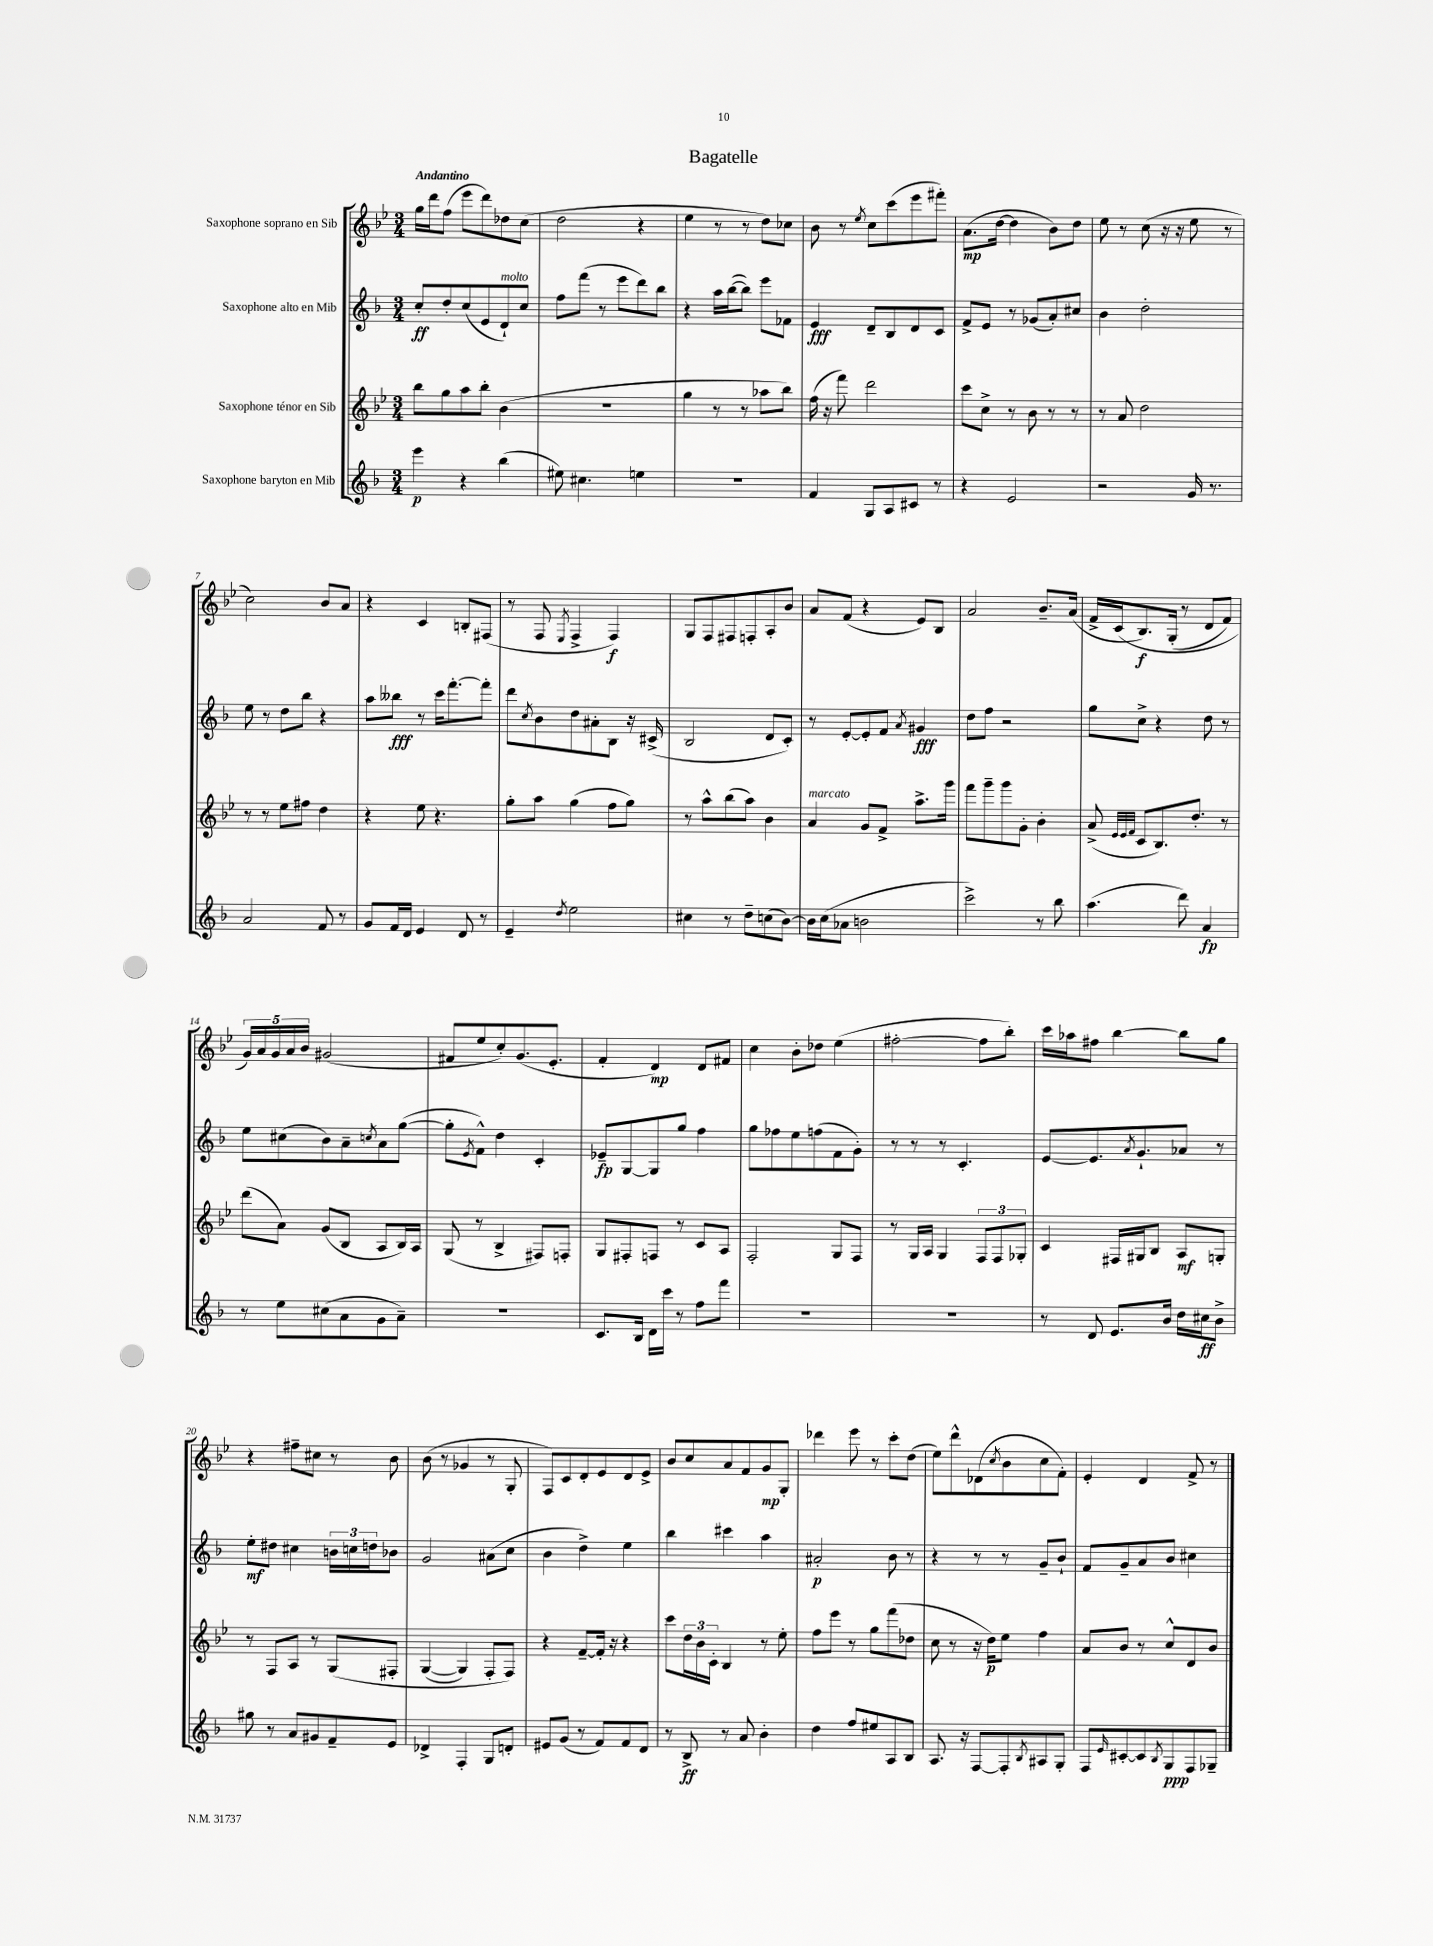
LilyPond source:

\header { title = "Bagatelle" }
<<
\new StaffGroup <<
\new Staff = "s0" \with { instrumentName = "Saxophone soprano en Sib" } {
    \clef treble \key bes \major \numericTimeSignature \time 3/4 \tempo "Andantino"
    g''16 d'''16 f''8( ees'''8 d'''8) des''8 c''8( |
    d''2 r4 |
    ees''4 r8 r8 d''8) ces''8 |
    bes'8 r8 \acciaccatura { ees''8 } c''8 c'''8( ees'''8 fis'''8-.) |
    a'8.\mp( d''16~ d''4 bes'8) d''8 |
    ees''8 r8 c''8( r16 r16 ees''8 r8 |
    c''2) bes'8 a'8 |
    r4 c'4 b8-. fis8( |
    r8 f8 \acciaccatura { ees8 } f4-> f4\f) |
    g8 f8 fis8 f8-. a8-. bes'8 |
    a'8 f'8( r4 ees'8) bes8 |
    a'2 bes'8.-- a'16( |
    f'16-> c'16\( bes8.\f) g16-.( r8 d'8 f'8) |
    \tuplet 5/4 { g'16\) a'16 g'16 a'16 bes'16 } gis'2( |
    fis'8 ees''8 c''8-.) g'8.( ees'8.-. |
    f'4-. d'4\mp) d'8 fis'8 |
    c''4 bes'8-. des''8 ees''4( |
    fis''2~-. fis''8 bes''8-.) |
    c'''16 aes''16 fis''8 bes''4~ bes''8 g''8 |
    r4 fis''8-- cis''8 r8 bes'8 |
    bes'8( r8 ges'4 r8 g8-. |
    f8) c'8 d'8-. ees'8 d'8 ees'8-> |
    bes'8 c''8 a'8 f'8 g'8\mp g8-. |
    des'''4 ees'''8 r8 c'''8-. d''8( |
    ees''8) d'''8-^ des'8( \acciaccatura { c''8 } bes'8 c''8 f'8-.) |
    ees'4-. d'4 f'8-> r8 \bar "|." |
}
\new Staff = "s1" \with { instrumentName = "Saxophone alto en Mib" } {
    \clef treble \key f \major \numericTimeSignature \time 3/4
    c''8-.\ff d''8-. c''8( e'8 d'8-!^\markup { \italic "molto" }) c''8 |
    f''8 f'''8( r8 e'''8 d'''8) bes''8 |
    r4 a''16 bes''16~( bes''8) e'''8 fes'8 |
    e'4\fff d'8-- bes8 d'8 c'8 |
    f'8-> e'8 r8 ges'8( a'8-.) cis''8 |
    bes'4 d''2-. |
    e''8 r8 d''8 bes''8 r4 |
    a''8 beses''8\fff r8 c'''16 f'''8.~-. f'''8-. |
    d'''8 \acciaccatura { c''8 } bes'8 d''8 ais'8-. bes8 r16 cis'16->( |
    bes2 d'8 c'8-.) |
    r8 e'8~-. e'8-. f'8 \acciaccatura { a'8 } gis'4\fff |
    d''8 f''8 r2 |
    g''8 c''8-> r4 d''8 r8 |
    e''8 cis''8( bes'8) a'8-- \acciaccatura { c''8 } a'8 g''8~( |
    g''8-. \acciaccatura { e'8 } f'8-^) d''4 c'4-. |
    ees'8--\fp g8~ g8 g''8 f''4 |
    g''8 fes''8 e''8 f''8( f'8 g'8-.) |
    r8 r8 r8 c'4.-. |
    e'8~ e'8. \acciaccatura { a'8 } g'8.-! aes'8 r8 |
    e''8-.\mf dis''8 cis''4 \tuplet 3/2 { b'16 c''16 d''16 } bes'8 |
    g'2 ais'8( c''8 |
    bes'4 d''4->) e''4 |
    bes''4 cis'''4 a''4 |
    ais'2-.\p bes'8 r8 |
    r4 r8 r8 g'8-- bes'8-! |
    f'8 g'8-- a'8 bes'8 cis''4 \bar "|." |
}
\new Staff = "s2" \with { instrumentName = "Saxophone ténor en Sib" } {
    \clef treble \key bes \major \numericTimeSignature \time 3/4
    bes''8 g''8 a''8 bes''8-. bes'4( |
    R2. |
    g''4 r8 r8 aes''8 bes''8) |
    f''16( r16 f'''8) d'''2 |
    c'''8 c''8-> r8 bes'8 r8 r8 |
    r8 a'8 d''2 |
    r8 r8 ees''8 fis''8 d''4 |
    r4 ees''8 r4. |
    g''8-. a''8 g''4( f''8 g''8) |
    r8 a''8-^ bes''8( a''8) bes'4 |
    a'4^\markup { \italic "marcato" } g'8 f'8-> a''8.-> g'''16 |
    f'''8 g'''8-- g'''8 g'8-. bes'4-. |
    a'8->( \grace { ees'32 ees'32 f'32 } c'8 bes8.) d''8.-. r8 |
    d'''8( a'8) g'8( bes8 a8 bes16) a16 |
    g8( r8 bes4-> fis8) f8-. |
    g8 fis8-. f8 r8 c'8 a8 |
    f2-. g8 f8 |
    r8 g16 a16 g4 \tuplet 3/2 { f8 f8 ges8-. } |
    c'4 fis16 gis16 bes8 a8\mf g8-. |
    r8 f8 a8 r8 g8\( fis8-. |
    g4~( g4) f8-. f8\) |
    r4 f'8~-- f'16-. r16 r4 |
    c'''8 \tuplet 3/2 { d''16 bes'16 c'16-. } bes4 r8 ees''8-. |
    f''8 ees'''8 r8 g''8 f'''8( des''8 |
    c''8 r8 r16 d''16\p) ees''8 f''4 |
    a'8 bes'8 r8 c''8-^ d'8 bes'8 \bar "|." |
}
\new Staff = "s3" \with { instrumentName = "Saxophone baryton en Mib" } {
    \clef treble \key f \major \numericTimeSignature \time 3/4
    e'''4\p r4 bes''4( |
    eis''8) cis''4. e''4 |
    R2. |
    f'4 g8 a8 cis'8 r8 |
    r4 e'2 |
    r2 g'16 r8. |
    a'2 f'8 r8 |
    g'8 f'16 d'16 e'4 d'8 r8 |
    e'4-- \acciaccatura { d''8 } e''2 |
    cis''4 r8 d''8-- c''8( bes'8~) |
    bes'16 c''16( aes'8 b'2 |
    c'''2->) r8 bes''8 |
    a''4.( d'''8) a'4\fp |
    r8 e''8 cis''8( a'8 g'8 a'8--) |
    R2. |
    c'8. bes16 d'16 c'''16 r8 f''8 f'''8 |
    R2. |
    R2. |
    r8 d'8 e'8. bes'16 d''16 cis''16\ff bes'8-> |
    gis''8 r8 a'8 gis'8 f'8-- e'8 |
    des'4-> f4-. g8 d'8-. |
    eis'8 g'8( r8 f'8) f'8 d'8 |
    r8 bes8->\ff r8 a'8 bes'4-. |
    d''4 f''8 eis''8 a8 bes8 |
    a8. r16 f8~ f8-. \acciaccatura { bes8 } ais8 g8-. |
    f8 \grace { e'16 } cis'8~-. cis'8 \acciaccatura { bes8 } g8\ppp f8 ges8-- \bar "|." |
}
>>
>>
